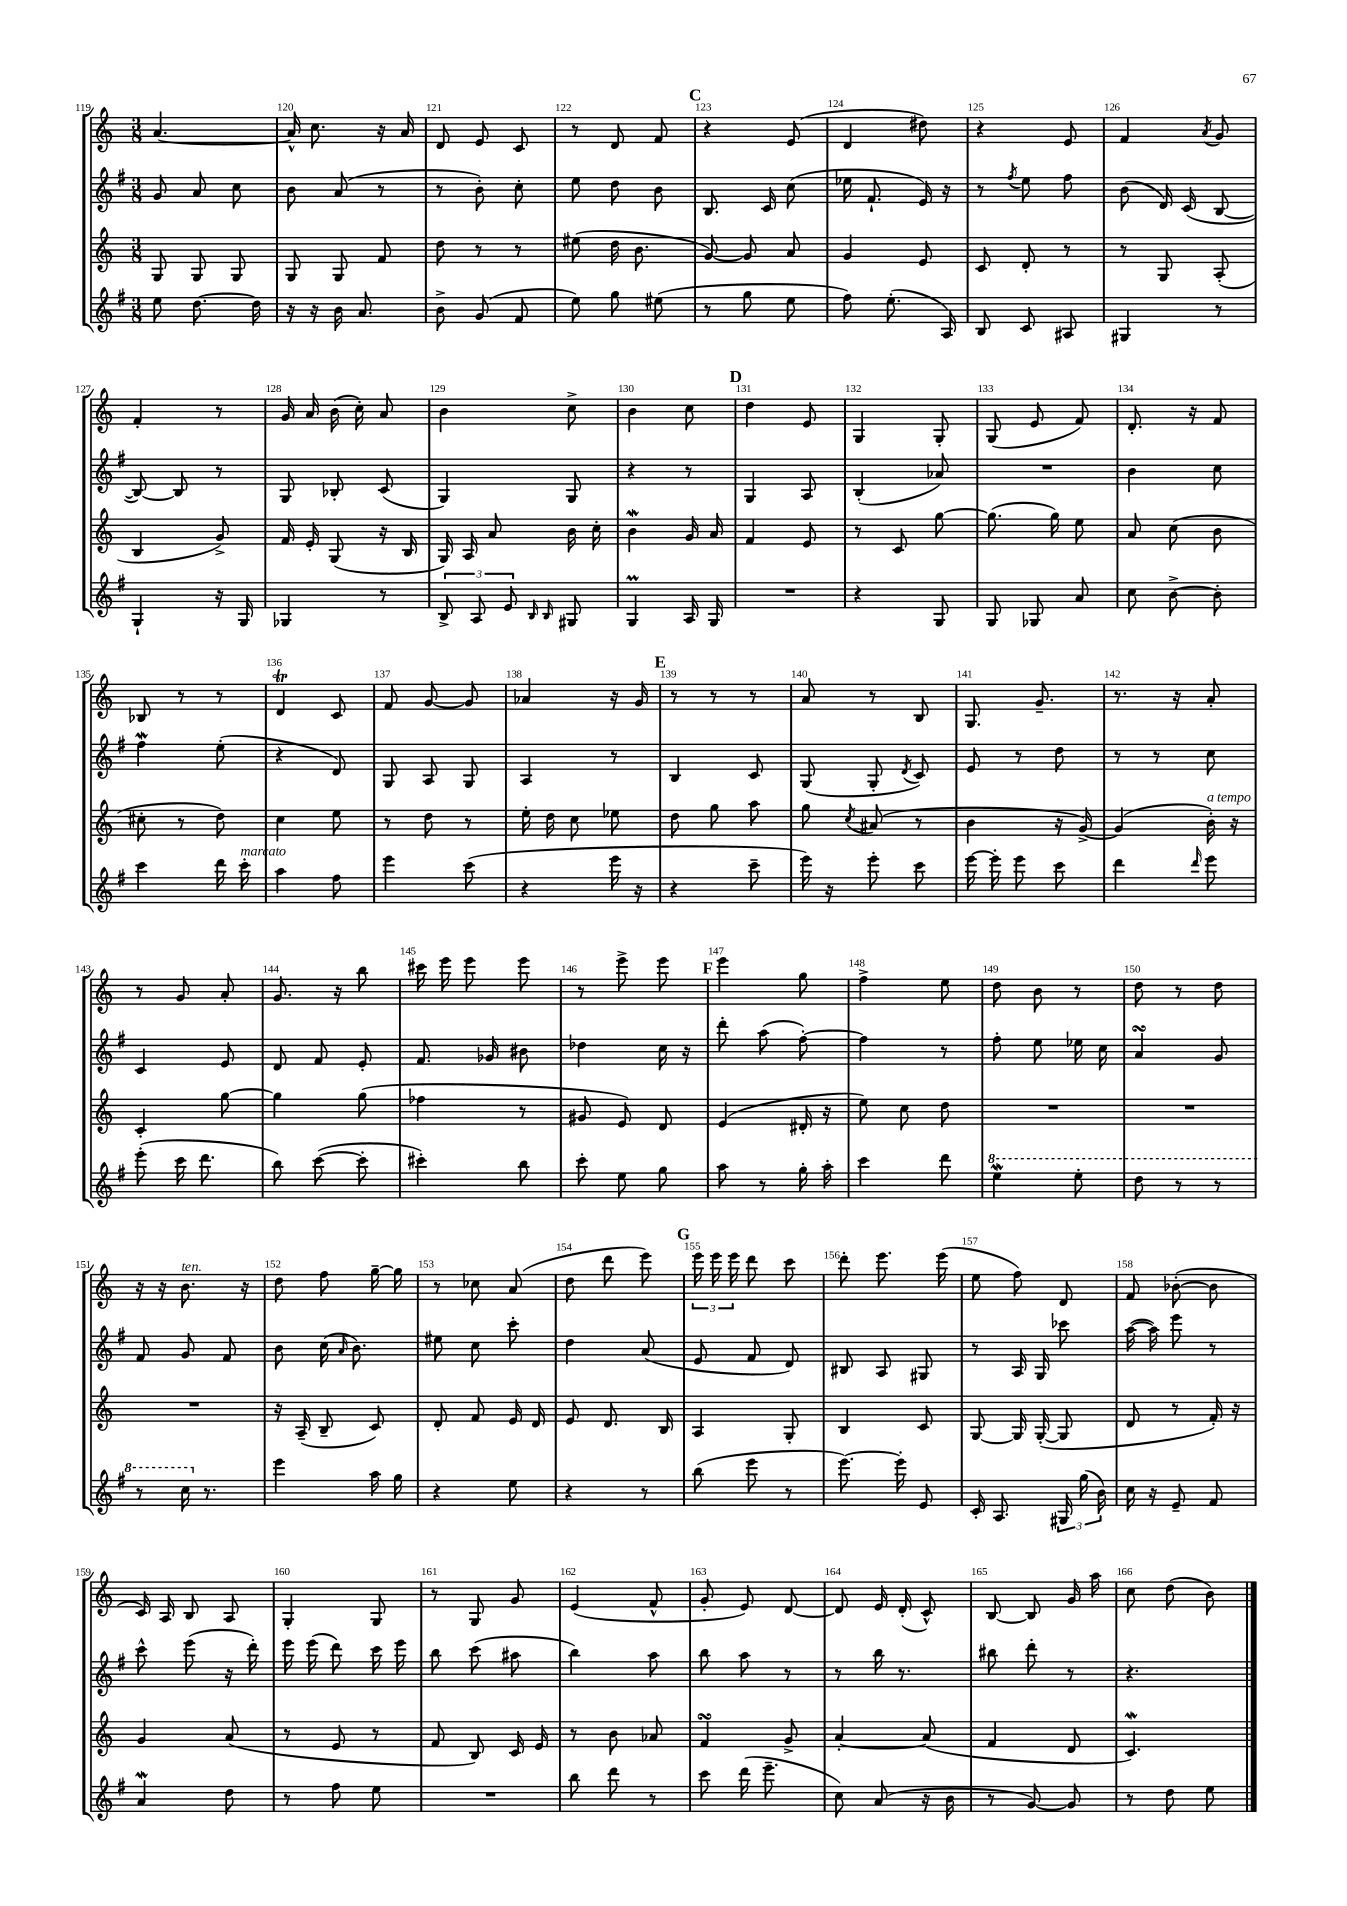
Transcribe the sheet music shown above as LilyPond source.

<<
\new StaffGroup <<
\new Staff = "s0" {
    \clef treble \key c \major \numericTimeSignature \time 3/8
    \autoBeamOff a'4.~ |
    a'16-^ c''8. r16 a'16 |
    d'8 e'8 c'8 |
    r8 d'8 f'8 |
    \mark \markup { \bold "C" } r4 e'8( |
    d'4 dis''8) |
    r4 e'8 |
    f'4 \acciaccatura { a'8 } g'8 |
    f'4-. r8 |
    g'16 a'16 b'16( c''16-.) a'8 |
    b'4 c''8-> |
    b'4 c''8 |
    \mark \markup { \bold "D" } d''4 e'8 |
    g4 g8-. |
    g8( e'8 f'8) |
    d'8.-. r16 f'8 |
    bes8 r8 r8 |
    d'4\trill c'8 |
    f'8 g'8~ g'8 |
    aes'4 r16 g'16 |
    \mark \markup { \bold "E" } r8 r8 r8 |
    a'8 r8 b8 |
    g8. g'8.-- |
    r8. r16 a'8-. |
    r8 g'8 a'8-. |
    g'8. r16 b''8 |
    cis'''16 e'''16 e'''8 e'''8 |
    r8 e'''8-> e'''8 |
    \mark \markup { \bold "F" } e'''4 g''8 |
    f''4-> e''8 |
    d''8 b'8 r8 |
    d''8 r8 d''8 |
    r16 r16 b'8.^\markup { \italic "ten." } r16 |
    d''8 f''8 g''16~-- g''16 |
    r8 ces''8 a'8( |
    d''8 d'''8 e'''8) |
    \mark \markup { \bold "G" } \tuplet 3/2 { e'''16 e'''16 e'''16 } d'''8 c'''8 |
    d'''8-. e'''8. e'''16( |
    e''8 f''8) d'8 |
    f'8 bes'8~-.( bes'8 |
    c'16) a16 b8 a8 |
    g4-. g8 |
    r8 g8 g'8 |
    e'4( f'8-^ |
    g'8-. e'8) d'8~ |
    d'8 e'16 d'16-.( c'8-^) |
    b8~ b8 g'16 a''16 |
    c''8 d''8( b'8) \bar "|." |
}
\new Staff = "s1" {
    \clef treble \key g \major \numericTimeSignature \time 3/8
    \autoBeamOff g'8 a'8 c''8 |
    b'8 a'8( r8 |
    r8 b'8-.) c''8-. |
    e''8 d''8 b'8 |
    \mark \markup { \bold "C" } b8. c'16 c''8( |
    ees''16 fis'8.-! e'16) r16 |
    r8 \acciaccatura { fis''8 } e''8 fis''8 |
    b'8( d'16) c'16( b8~ |
    b8~) b8 r8 |
    g8 bes8-. c'8( |
    g4) g8 |
    r4 r8 |
    \mark \markup { \bold "D" } g4 a8 |
    b4-.( aes'8) |
    R4. |
    b'4 c''8 |
    fis''4\mordent e''8-.( |
    r4 d'8) |
    g8 a8 g8 |
    a4 r8 |
    \mark \markup { \bold "E" } b4 c'8 |
    g8( g8-. \acciaccatura { d'8 } c'8) |
    e'8 r8 d''8 |
    r8 r8 c''8 |
    c'4 e'8 |
    d'8 fis'8 e'8-. |
    fis'8. ges'16 bis'8 |
    des''4 c''16 r16 |
    \mark \markup { \bold "F" } d'''8-. a''8( fis''8~-.) |
    fis''4 r8 |
    fis''8-. e''8 ees''16 c''16 |
    a'4\turn g'8 |
    fis'8 g'8 fis'8 |
    b'8 c''16( \grace { a'16 } b'8.) |
    eis''8 c''8 c'''8-. |
    d''4 a'8( |
    \mark \markup { \bold "G" } e'8 fis'8 d'8) |
    bis8 a8 gis8 |
    r8 a16 g16 ces'''8 |
    a''16~( a''16) e'''8 r8 |
    c'''8-^ e'''8( r16 d'''16-.) |
    e'''16 e'''16( d'''8) c'''16 e'''16 |
    b''8 c'''8( ais''8 |
    b''4) a''8 |
    b''8 a''8 r8 |
    r8 b''16 r8. |
    bis''8 d'''8-. r8 |
    r4. \bar "|." |
}
\new Staff = "s2" {
    \clef treble \key c \major \numericTimeSignature \time 3/8
    \autoBeamOff g8 g8 g8 |
    g8 g8 f'8 |
    d''8 r8 r8 |
    eis''8( d''16 b'8. |
    \mark \markup { \bold "C" } g'8~) g'8 a'8 |
    g'4 e'8 |
    c'8 d'8-. r8 |
    r8 g8 a8-.( |
    b4 g'8->) |
    f'16 e'16-. g8( r16 b16 |
    g16) a16 a'8 b'16 c''16-. |
    b'4\mordent g'16 a'16 |
    \mark \markup { \bold "D" } f'4 e'8 |
    r8 c'8 g''8~ |
    g''8.( g''16) e''8 |
    a'8 c''8( b'8 |
    cis''8-. r8 d''8) |
    c''4 e''8 |
    r8 d''8 r8 |
    e''16-. d''16 c''8 ees''8 |
    \mark \markup { \bold "E" } d''8 g''8 a''8 |
    g''8 \acciaccatura { c''8 } ais'8( r8 |
    b'4 r16 g'16~->) |
    g'4( b'16-.^\markup { \italic "a tempo" }) r16 |
    c'4-. g''8~ |
    g''4 g''8( |
    fes''4 r8 |
    gis'8 e'8) d'8 |
    \mark \markup { \bold "F" } e'4( dis'16-. r16 |
    e''8) c''8 d''8 |
    R4. |
    R4. |
    R4. |
    r16 a16--( b8-- c'8) |
    d'8-. f'8 e'16 d'16 |
    e'8 d'8. b16 |
    \mark \markup { \bold "G" } a4 g8-. |
    b4 c'8 |
    g8~ g16 g16~-.( g8 |
    d'8 r8 f'16-.) r16 |
    g'4 a'8( |
    r8 e'8 r8 |
    f'8 b8) c'16 e'16 |
    r8 b'8 aes'8 |
    f'4\turn g'8-> |
    a'4~-. a'8( |
    f'4 d'8 |
    c'4.\mordent) \bar "|." |
}
\new Staff = "s3" {
    \clef treble \key g \major \numericTimeSignature \time 3/8
    \autoBeamOff e''8 d''8.~ d''16 |
    r16 r16 b'16 a'8. |
    b'8-> g'8( fis'8 |
    e''8) g''8 eis''8( |
    \mark \markup { \bold "C" } r8 g''8 e''8 |
    fis''8) e''8.-.( a16) |
    b8 c'8 ais8 |
    gis4 r8 |
    g4-! r16 g16 |
    ges4 r8 |
    \tuplet 3/2 { b8-> a8 e'8 } \grace { b16 b16 } gis8 |
    g4\prall a16 g16 |
    \mark \markup { \bold "D" } R4. |
    r4 g8 |
    g8 ges8 a'8 |
    c''8 b'8~-> b'8-. |
    c'''4 d'''16 c'''16-.^\markup { \italic "marcato" } |
    a''4 fis''8 |
    e'''4 c'''8( |
    r4 e'''16 r16 |
    \mark \markup { \bold "E" } r4 c'''8-- |
    e'''16) r16 e'''8-. c'''8 |
    e'''16~ e'''16-. e'''8 c'''8 |
    d'''4 \grace { d'''16 } e'''8 |
    e'''8-.( c'''16 d'''8. |
    b''8) c'''8~( c'''8-. |
    cis'''4-.) b''8 |
    c'''8-. e''8 g''8 |
    \mark \markup { \bold "F" } a''8 r8 g''16-. a''16-. |
    c'''4 d'''8 |
    \ottava #1 e'''4\mordent e'''8-. |
    d'''8 r8 r8 |
    r8 c'''16 \ottava #0 r8. |
    e'''4 a''16 g''16 |
    r4 e''8 |
    r4 r8 |
    \mark \markup { \bold "G" } b''8( e'''8 r8 |
    e'''8.~) e'''16-. e'8 |
    c'16-. a8. \tuplet 3/2 { gis16 g''16( b'16) } |
    c''16 r16 e'8-- fis'8 |
    a'4\mordent d''8 |
    r8 fis''8 e''8 |
    R4. |
    b''8 d'''8 r8 |
    c'''8 d'''16( e'''8.-- |
    c''8) a'8( r16 b'16 |
    r8 g'8~) g'8 |
    r8 d''8 e''8 \bar "|." |
}
>>
>>
\layout { \context { \Score currentBarNumber = #119 \override BarNumber.break-visibility = ##(#f #t #t) barNumberVisibility = #all-bar-numbers-visible } }
